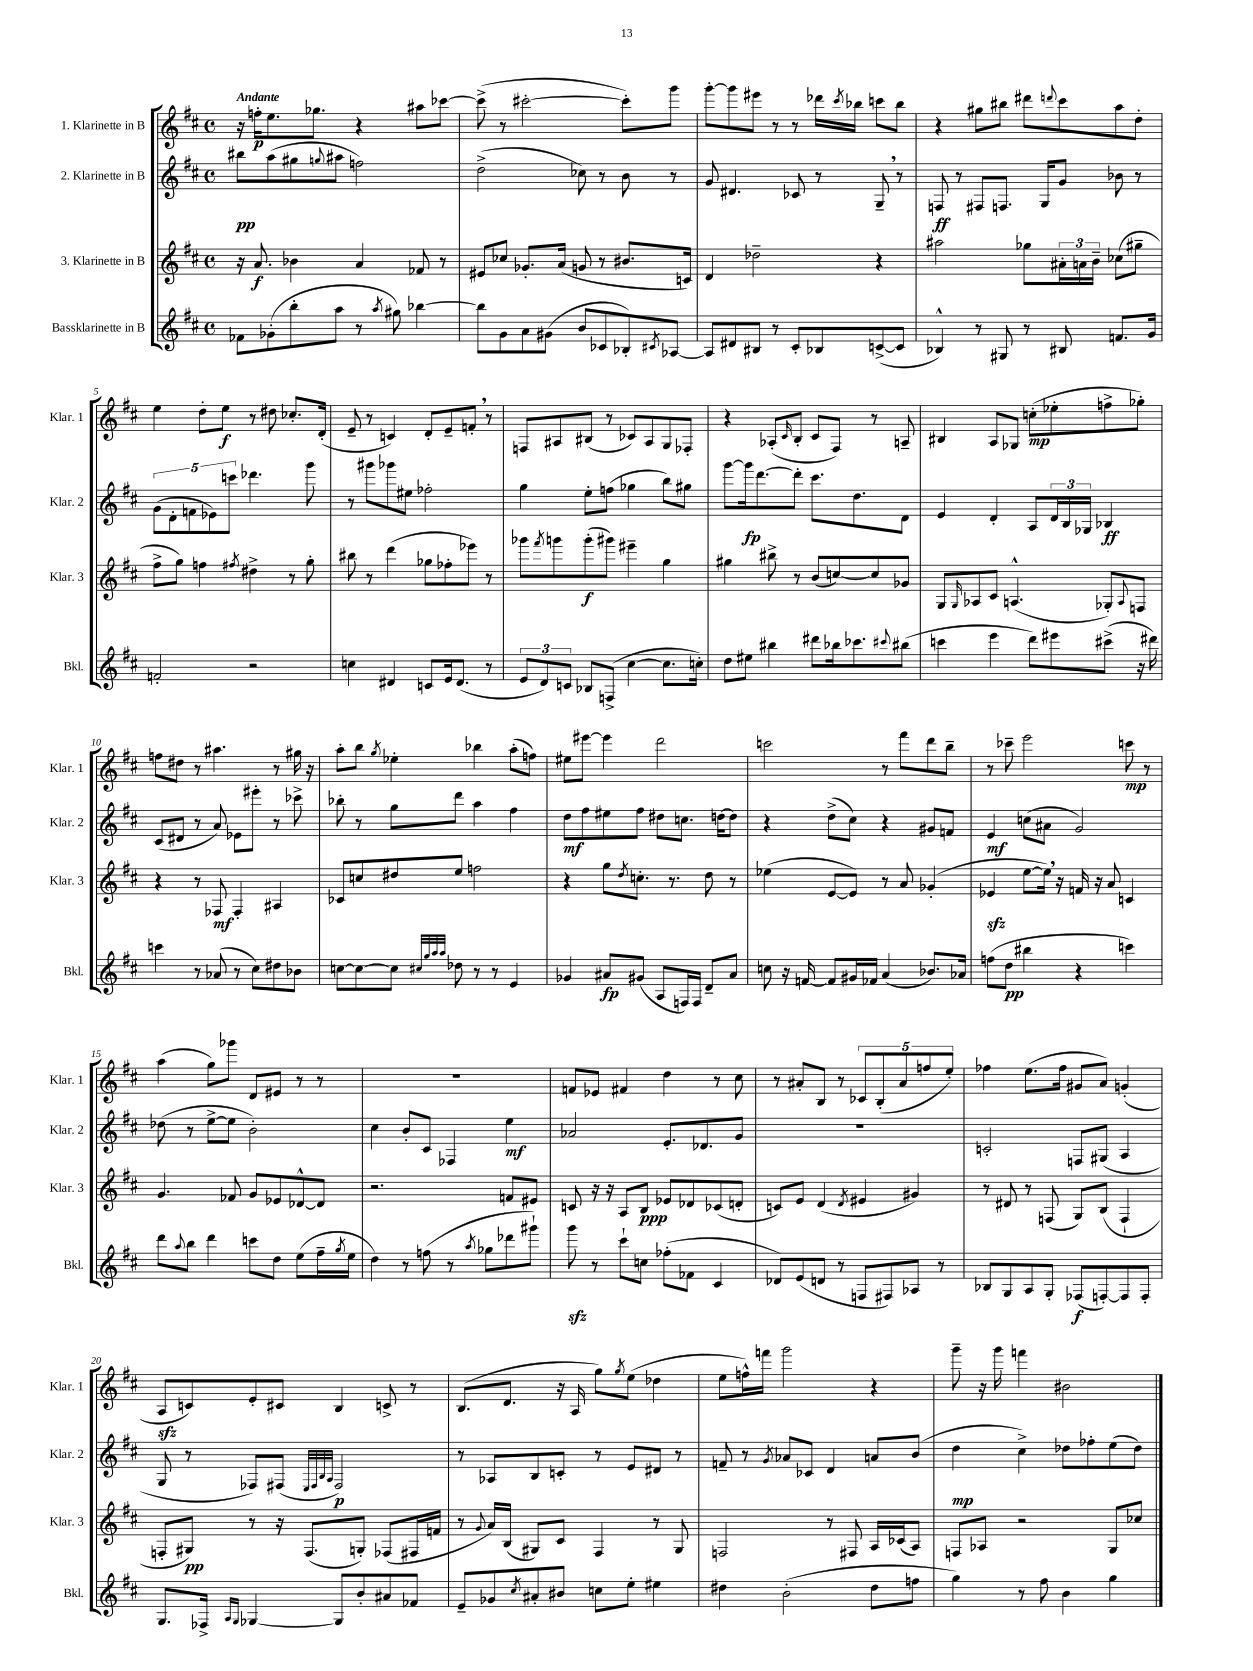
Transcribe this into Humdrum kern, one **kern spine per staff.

**kern	**kern	**kern	**kern
*staff4	*staff3	*staff2	*staff1
*clefG2	*clefG2	*clefG2	*clefG2
*k[f#c#]	*k[f#c#]	*k[f#c#]	*k[f#c#]
*M4/4	*M4/4	*M4/4	*M4/4
*met(c)	*met(c)	*met(c)	*met(c)
8f-	16r	8bb#	16r
.	8.a	.	16ff'
(8g-'	.	(8aa	8.ee
8bb'	4b-	8gg#	.
.	.	.	8.gg-
.	.	8qqgg	.
8aa	.	8aa#	.
8r	4a	2ff)	4r
8qaa	.	.	.
8gg#)	.	.	.
[4bb-	8f-	.	8aa#
.	8r	.	[8ccc-
=	=	=	=
8bb-]	8e#	(2dd^	(8ccc-^]
8g	8cc-	.	8r
8a	8.g-'	.	[2ccc#'
(8g#	.	.	.
.	(16a	.	.
8b	8g	8cc-)	.
8c-	8r	8r	.
8B-')	8.b#	8b	8ccc#'])
8qc#	.	.	.
[8A-	.	8r	8ggg
.	16c)	.	.
=	=	=	=
8A-]	4d	8g	[8ggg'
8d#	.	4.d#	8ggg]
8B#	2dd-~	.	8eee#
8r	.	.	8r
8c#'	.	8c-	8r
8B-	.	8r	16ddd-
.	.	.	8qccc#
.	.	.	16bb-
([8c^	4r	8G~	8ccc
8c]	.	8r	8bb-
=	=	=	=
4B-^^)	2aa#	8F	4r
.	.	8r	.
8r	.	8F#	8gg#
8G#	.	8.F	8bb#
8r	8gg-	.	8ddd#
.	.	16G	.
.	.	.	8qqddd
8B#	24a#'	8g	8ccc#
.	24a	.	.
.	24b~	.	.
8.f	(8cc-	8b-	8aa
.	8gg#~	8r	8dd'
16g	.	.	.
=	=	=	=
2f'	8ff#^	(10g	4ee
.	.	10d'	.
.	8gg)	.	.
.	.	10f	.
.	4ff	.	8dd'
.	.	10e-)	.
.	.	.	8ee
.	.	10ccc	.
.	8qff#	.	.
2r	4dd#^	4.ddd-	8r
.	.	.	8dd#
.	8r	.	8.cc-'
.	8gg'	8ggg	.
.	.	.	(16d'
=	=	=	=
4cc	8bb#	8r	8e~
.	8r	8ggg#	8r
4d#	(4ddd	8ggg-	4c)
.	.	8ee#	.
8c	8gg-	2ff-'	8d'
16e	8ff-'	.	8e~
(8.d#	.	.	.
.	8eee-)	.	8f'
8r	8r	.	8r
=	=	=	=
12e	8ggg-	4gg	8F
12d)	.	.	.
.	8qfff#	.	.
.	8ggg	.	8A#
12c	.	.	.
8B-	(8ggg'	8ee'	(8B#
(8F^	8ggg#)	(8ff	8r
[4cc#	4eee#~	4gg-	8c-)
.	.	.	8A#
8.cc#]	4gg	8bb)	8G
.	.	8gg#	8F-'
16cc')	.	.	.
=	=	=	=
8dd	4gg#	[8ggg	4r
8ee#	.	16ggg]	.
.	.	[8.ddd	.
4bb#	8bb#^	.	(8A-'
.	.	.	16qqc#
.	8r	8ddd']	8B'
8ddd#	(8b	8.ccc#	8c#
16bb-	[8cc)	.	8F#)
8.ccc-	.	8.dd	.
.	8cc]	.	8r
8qqccc#	.	.	.
(8bb#	8g-	8d	8A~
=	=	=	=
4ccc	8G	4e	4B#
.	16qqG	.	.
.	8A-	.	.
4eee	8c#	4d'	8A
.	(4.A^^	.	8G-
8ddd)	.	8A	(8cc'
8eee#	.	24d	8ee-'
.	.	24B	.
.	.	24G-	.
(8ccc#^	8G-')	4B-	8ff^
.	8qqA	.	.
16r	8F	.	8gg-')
16ddd#)	.	.	.
=	=	=	=
4ccc	4r	(8c#	8ff
.	.	8d#	8dd#
8r	8r	8r	8r
(8a-	8F-	8a)	4.aa#
8r	4F-'	8e-	.
8cc#)	.	8eee#'	.
8dd#	4A#	8r	8r
8b-	.	8ccc-^	16gg#
.	.	.	16r
=	=	=	=
[8cc	8c-	8bb-'	8aa'
8cc_	8cc	8r	8bb
.	.	.	8qgg
8cc]	8dd#	8gg	4ee-'
32qqcc#	.	.	.
32qqgg	.	.	.
32qqaa	.	.	.
32qqaa	.	.	.
8dd-	8ee	8ddd	.
8r	2ff	4aa	4bb-
8r	.	.	.
4e	.	4ff#	(8aa'
.	.	.	8ff)
=	=	=	=
4g-	4r	8dd	8ee#
.	.	8ff#	[8eee#
8a#	8gg	8ee#	4eee#]
.	8qdd	.	.
(8g#	8.cc'	8ff#	.
8A	.	8dd#	2ddd
.	8.r	.	.
16F)	.	8.cc	.
16F	.	.	.
8d~	8dd	.	.
.	.	[16dd	.
8a#	8r	8dd]	.
=	=	=	=
8cc	(4ee-	4r	2ccc
16r	.	.	.
[16f	.	.	.
8f]	[8e	(8dd^	.
16g#	8e])	8cc#)	.
16f-	.	.	.
(4a	8r	4r	8r
.	8a	.	8fff#
8.b-)	(4g-'	8g#	8ddd
.	.	8f	8bb~
16a-	.	.	.
=	=	=	=
(8ff	4e-	4e	8r
8dd	.	.	8ccc-~
4bb#	[8ee	(8cc	2eee
.	16ee])	8a#	.
.	16r	.	.
4r	16f	2g)	.
.	16r	.	.
.	8a	.	.
4ccc)	4c	.	8ccc
.	.	.	8r
=	=	=	=
8ddd	4.g	(8dd-	(4aa
8qqaa	.	.	.
8bb	.	8r	.
4ddd	.	[8ee^	8gg)
.	8f-	8ee]	8ggg-
8ccc	8g	2b')	8d
8dd	8e-	.	8e#
(8ee	[8d-^^	.	8r
16ff#~	8d-]	.	8r
8qgg	.	.	.
16ee	.	.	.
=	=	=	=
4dd)	2.r	4cc#	1r
8r	.	8b'	.
(8ff	.	8c#	.
8r	.	4F-	.
8qaa	.	.	.
8gg-	.	.	.
8ddd-	8f	4ee	.
8ggg#`)	8e#	.	.
=	=	=	=
8ggg	8c	2a-	8f
8r	16r	.	8e-
.	16r	.	.
8ccc#`	8A	.	4f#
8cc	8B	.	.
(8ff-'	8e-	8.e'	4dd
8f-	8d-	.	.
.	.	8.d-	.
4c#	(8c-	.	8r
.	8d'	8g	8cc#
=	=	=	=
8d-)	8c)	1r	8r
(8e	8e	.	8a#'
8d	(4d	.	8B
8r	.	.	8r
.	8qd	.	.
8F	4e#	.	10c-
.	.	.	(10B'
8F#)	.	.	.
.	.	.	10a#
8A-	4g#)	.	.
.	.	.	10ff
8r	.	.	.
.	.	.	10ee')
=	=	=	=
8B-	8r	2c'	4ff-
8G	8d#	.	.
8A	8r	.	(8.ee
8G'	(8F	.	.
.	.	.	16ff-
(8F-	8G)	8F	8g#
[8F')	(8B	(8G#	8a)
8F]	4F`	4A	(4g'
8F'	.	.	.
=	=	=	=
8.G	8F'	8G	8A
.	8G#)	8r	8c)
16F-^	.	.	.
16qqA	.	.	.
16qqG	.	.	.
[4G-	8r	8F-)	8e'
.	16r	(8F#	8c#
.	(8.F	.	.
.	.	32qqE	.
.	.	32qqF#	.
.	.	32qqB	.
.	.	32qqA	.
8G-]	.	2F#)	4B
8b'	8G')	.	.
8a#	(8F-	.	8c^
8f-	16F#	.	8r
.	16f	.	.
=	=	=	=
8e~	8r	8r	(8.B
.	8qqg	.	.
8g-	16a)	8A-	.
.	(16B	.	8.d
8qcc#	.	.	.
8a#'	8G#)	8B	.
8b#	8c#	8c'	16r
.	.	.	16A
8cc	4F#	8r	8gg)
.	.	.	8qgg
8ee'	.	8e	(8ee
4ee#	8r	8d#	4dd-
.	8G#	8r	.
=	=	=	=
4dd#	2F	8f~	8ee
.	.	8r	16ff^^)
.	.	.	16fff
.	.	8qg	.
(2b'	.	8a-	2ggg
.	.	8c-	.
.	8r	4d	.
.	8F#	.	.
8dd#	16A	8a	4r
.	(16c-	.	.
8ff	8A)	(8b	.
=	=	=	=
4gg)	8F	4dd	8ggg~
.	8A-	.	16r
.	.	.	16ggg
8r	2r	4cc#^)	4fff
8ff#	.	.	.
4b	.	8dd-	2b#
.	.	8ff-'	.
4gg	8G	(8ee	.
.	8cc-	8dd-)	.
==	==	==	==
*-	*-	*-	*-
